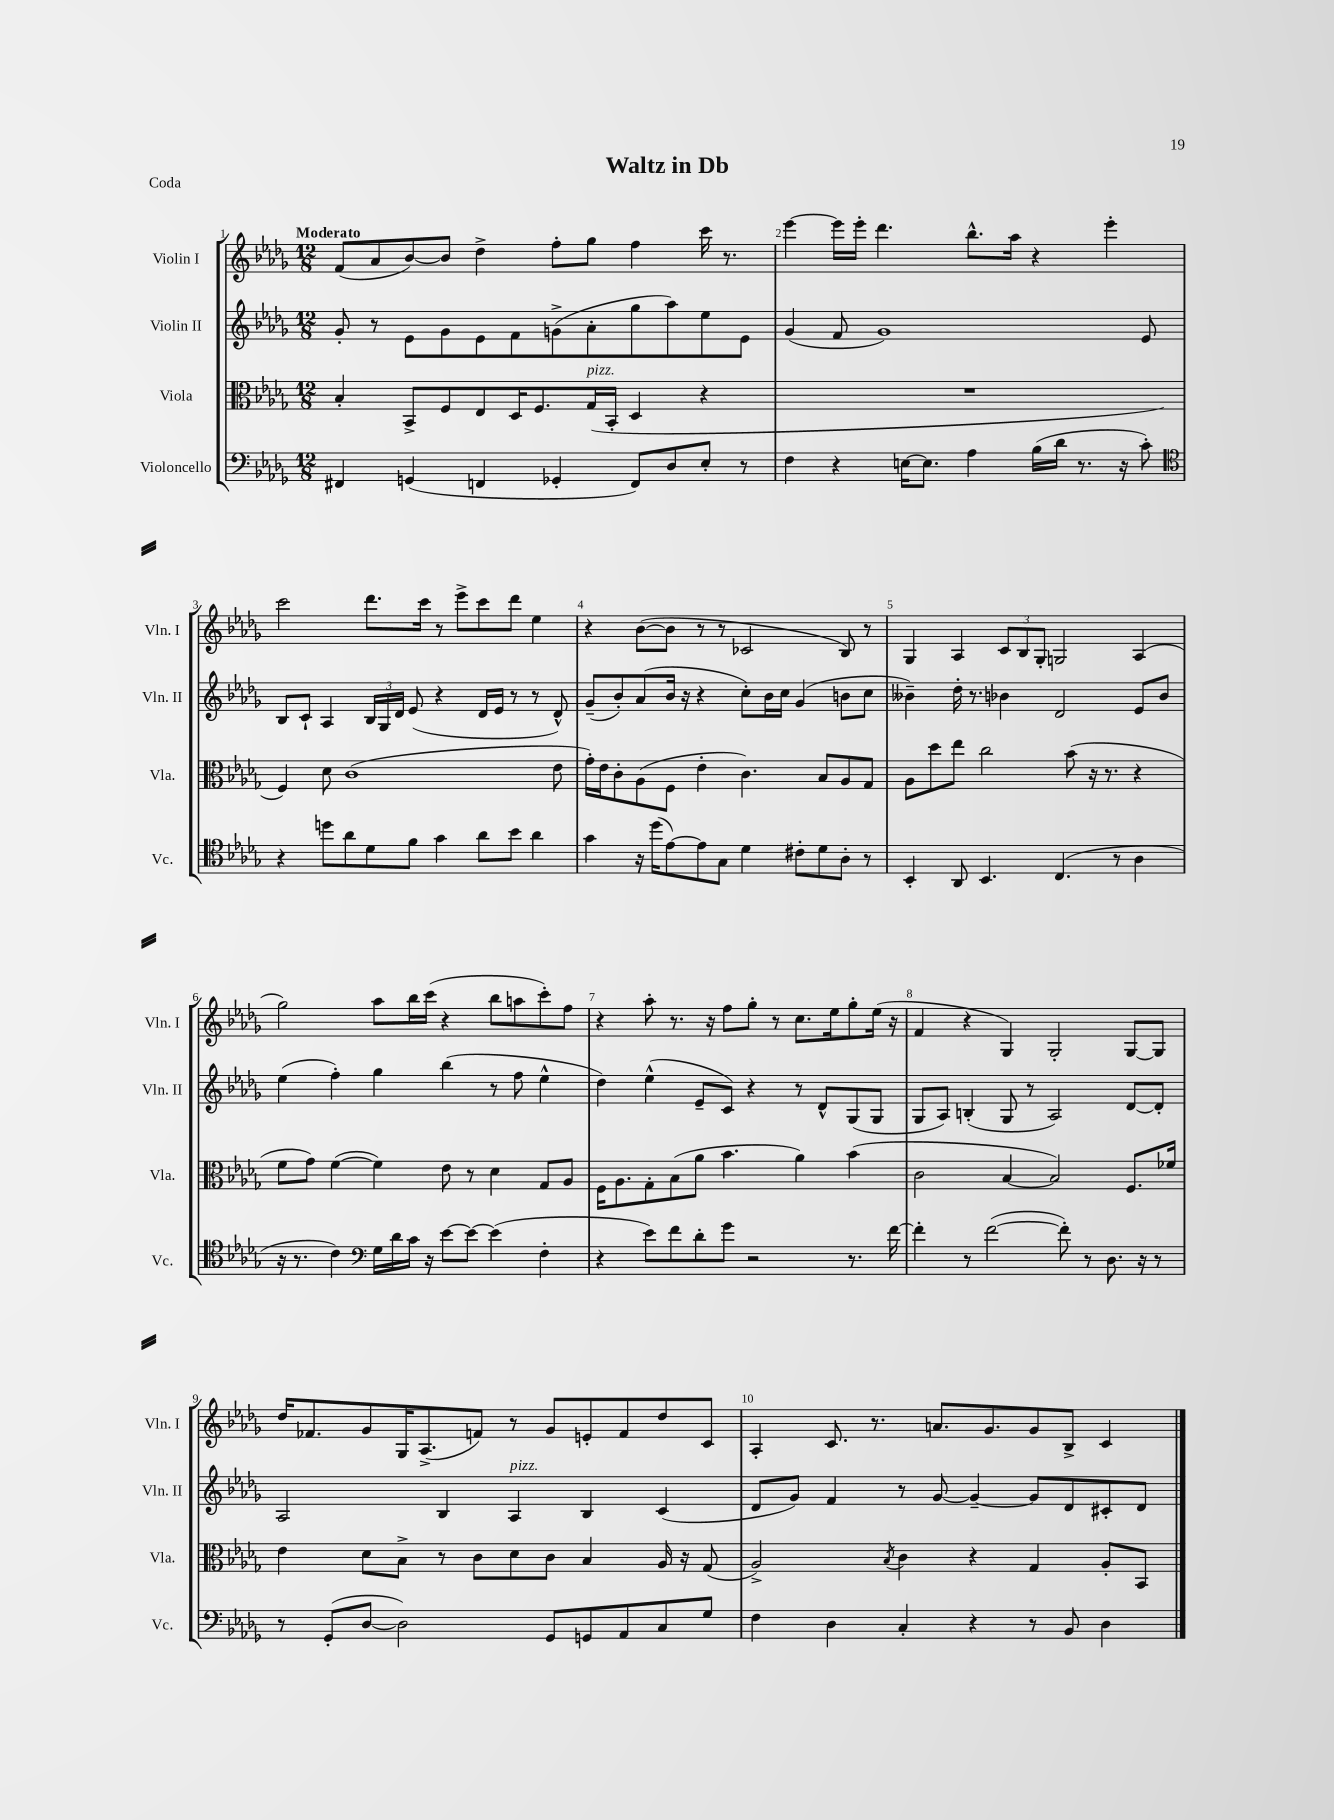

**kern	**kern	**kern	**kern
*staff4	*staff3	*staff2	*staff1
*clefF4	*clefC3	*clefG2	*clefG2
*k[b-e-a-d-g-]	*k[b-e-a-d-g-]	*k[b-e-a-d-g-]	*k[b-e-a-d-g-]
*M12/8	*M12/8	*M12/8	*M12/8
4FF#	4B-'	8g-'	(8f
.	.	8r	8a-
(4GG	8BB-^	8e-	[8b-)
.	8F	8g-	8b-]
4FF	8E-	8e-	4dd-^
.	16D-	8f	.
.	8.F	.	.
4GG-'	.	(8g^	8ff'
.	(16G-	8a-'	8gg-
.	16BB-'	.	.
8FF)	4D-	8gg-	4ff
8D-	.	8aa-)	.
8E-'	4r	8ee-	16ccc
.	.	.	8.r
8r	.	8e-	.
=	=	=	=
4F	1.r	(4g-	[4eee-
4r	.	8f	16eee-]
.	.	.	16eee-'
.	.	1g-)	4.ddd-
[16E	.	.	.
8.E]	.	.	.
4A-	.	.	8.bb-^^
.	.	.	16aa-
(16B-	.	.	4r
16d-	.	.	.
8.r	.	.	.
.	.	.	4eee-'
16r	.	.	.
8c')	.	8e-	.
=	=	=	=
*clefC4	*	*	*
4r	4F)	8B-	2ccc
.	.	8c`	.
8dd	8d-	4A-	.
8a-	(1c	.	.
8d-	.	24B-	8.ddd-
.	.	24G-	.
.	.	24d-	.
8f	.	(8e-	.
.	.	.	16ccc
4g-	.	4r	8r
.	.	.	8eee-^
8a-	.	16d-	8ccc
.	.	16e-	.
8b-	.	8r	8ddd-
4a-	.	8r	4ee-
.	8e-	8d-^^)	.
=	=	=	=
4g-	16g-')	(8g-~	4r
.	16e-	.	.
.	8c'	8b-')	.
16r	(8A-	(8a-	([8b-
(16dd-	.	.	.
[8e-)	8F	16b-	8b-]
.	.	16r	.
8e-]	4e-'	4r	8r
8G-	.	.	8r
4d-	4.c)	8cc')	2c-
.	.	16b-	.
.	.	16cc	.
8c#'	.	(4g-	.
8d-	8B-	.	.
8A-'	8A-	8b	8B-)
8r	8G-	8cc	8r
=	=	=	=
4BB-'	8A-	4b--~)	4G-
.	8dd-	.	.
8AA-	8ee-	16dd-'	4A-
.	.	8.r	.
4.BB-	2cc	.	.
.	.	4b-	12c
.	.	.	12B-
.	.	.	12G-'
(4.C	.	2d-	2G
.	(8b-	.	.
.	16r	.	.
.	8.r	.	.
8r	.	.	.
4A-	4r	8e-	(4A-
.	.	8b-	.
=	=	=	=
16r	8f	(4ee-	2gg-)
8.r	.	.	.
.	8g-)	.	.
4c)	([4f	4ff')	.
*clefF4	*	*	*
16G-	4f])	4gg-	8aa-
16d-	.	.	.
16c	.	.	16bb-
16r	.	.	(16ccc
[8e-	8e-	(4bb-	4r
8e-_	8r	.	.
(4e-]	4d-	8r	8bb-
.	.	8ff	8aa
4F'	8G-	4ee-^^	8ccc')
.	8A-	.	8ff
=	=	=	=
4r	16F	4dd-)	4r
.	8.A-	.	.
8e-)	8G-'	(4ee-^^	8aa-'
8f	(8B-	.	8.r
8d-'	8a-	8e-~	.
.	.	.	16r
8g-	4.b-	8c)	8ff
2r	.	4r	8gg-'
.	.	.	8r
.	4a-)	8r	8.cc
.	.	8d-^^	.
.	.	.	16ee-
8.r	(4b-	(8G-	8gg-'
.	.	8G-	(16ee-
[16f	.	.	16r
=	=	=	=
4f']	2c	8G-	4f
.	.	8A-)	.
8r	.	(4B'	4r
([2f	.	.	.
.	[4B-	8G-	4G-)
.	.	8r	.
.	2B-])	2A-)	2G-'
8f'])	.	.	.
8r	.	.	.
8.D-	.	.	.
.	8.F	[8d-	[8G-
16r	.	.	.
8r	.	8d-']	8G-]
.	16f-	.	.
=	=	=	=
8r	4e-	2A-	16dd-
.	.	.	8.f-
(8GG-'	.	.	.
[8D-	8d-	.	8g-
2D-])	8B-^	.	16G-
.	.	.	(8.A-^
.	8r	4B-	.
.	8c	.	8f)
.	8d-	4A-	8r
8GG-	8c	.	8g-
8GG	4B-	4B-	8e'
8AA-	.	.	8f
8C	16A-	(4c	8dd-
.	16r	.	.
8G-	(8G-	.	8c
=	=	=	=
4F	2A-^)	8d-	4A-'
.	.	8g-)	.
4D-	.	4f	8.c
.	.	.	8.r
.	8qB-	.	.
4C'	4c	8r	.
.	.	[8g-	8.a
4r	4r	4g-~_	.
.	.	.	8.g-
8r	4G-	8g-]	8g-
8BB-	.	8d-	8B-^
4D-	8A-'	8c#'	4c
.	8BB-	8d-	.
==	==	==	==
*-	*-	*-	*-
